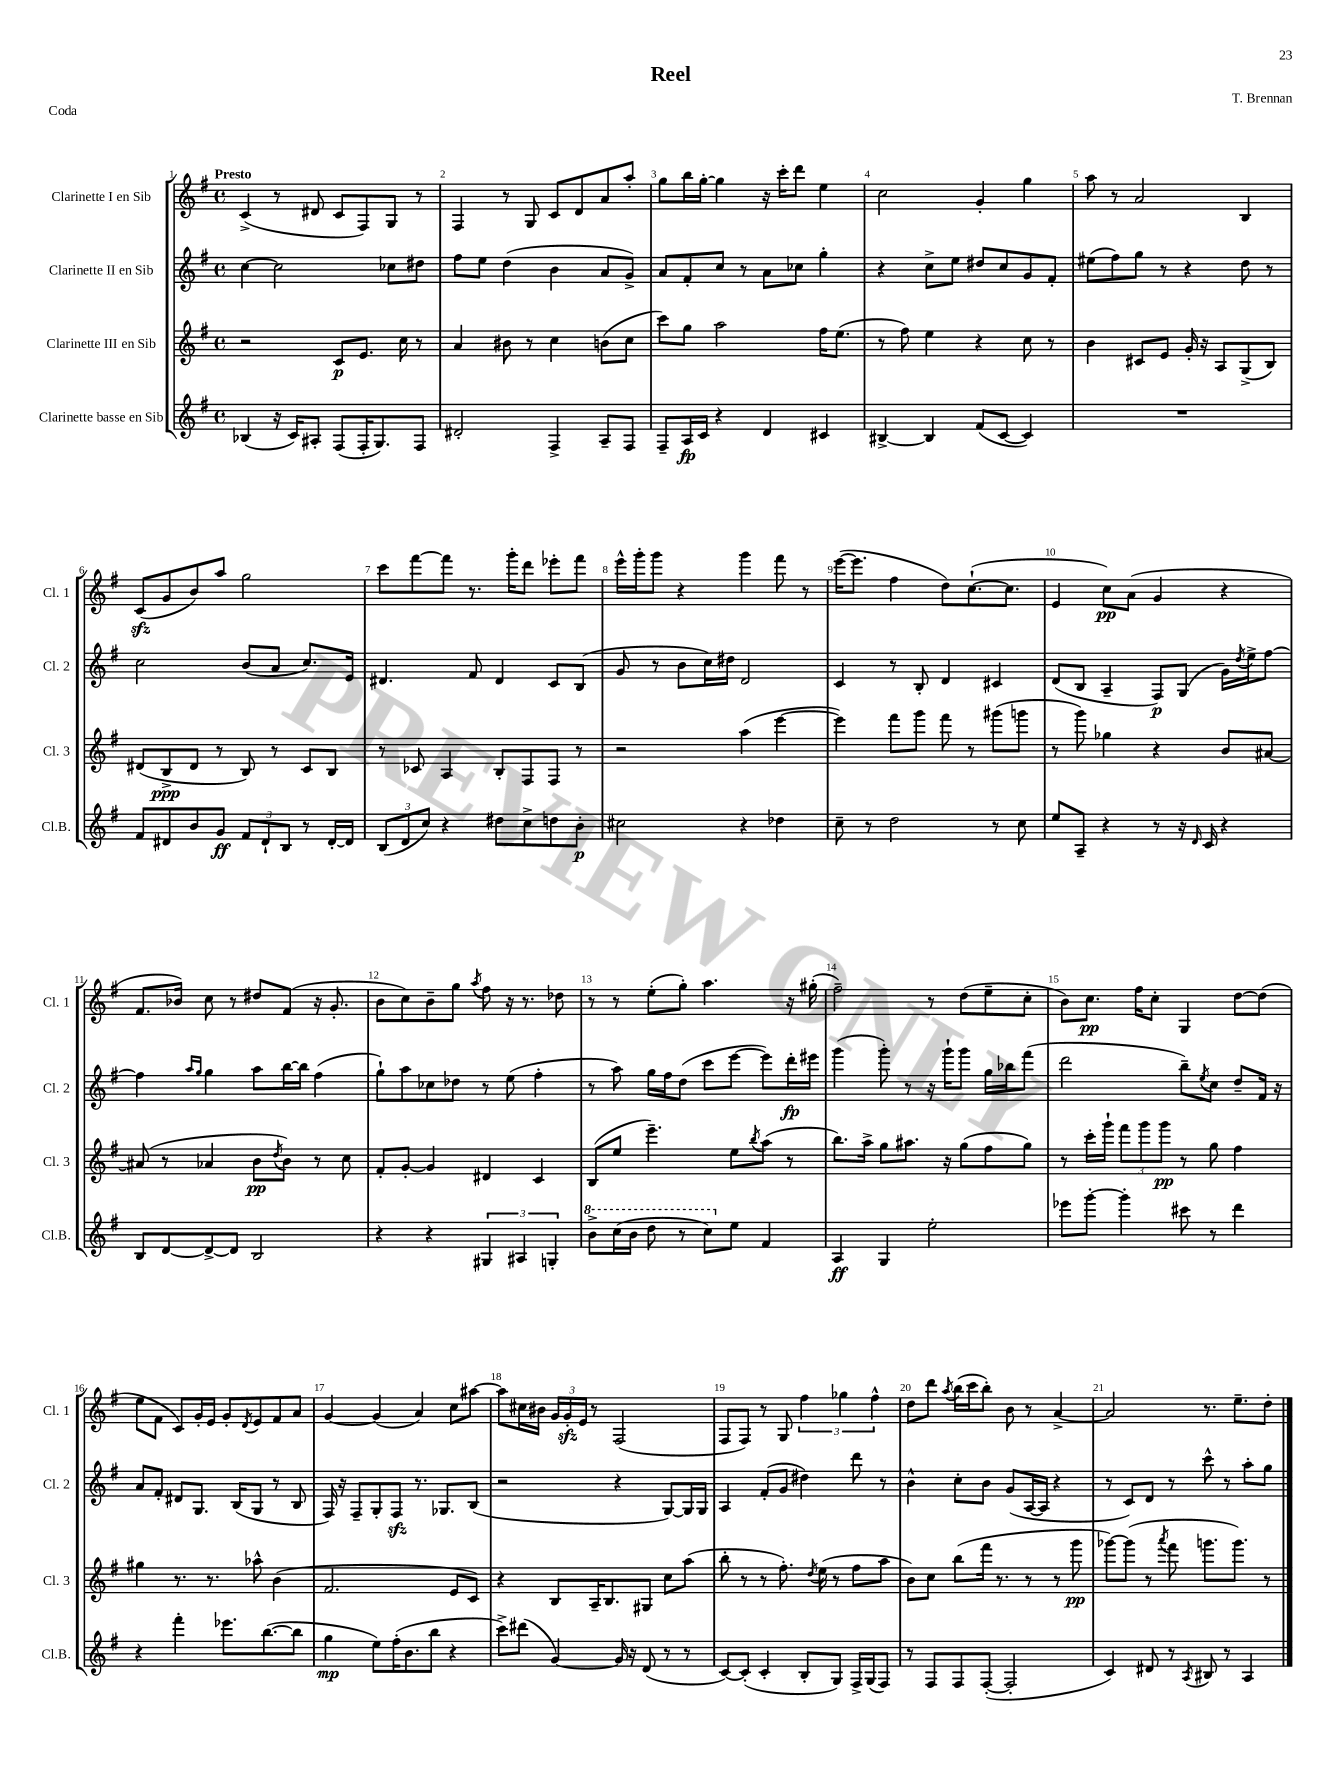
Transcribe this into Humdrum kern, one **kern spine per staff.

**kern	**kern	**kern	**kern
*staff4	*staff3	*staff2	*staff1
*clefG2	*clefG2	*clefG2	*clefG2
*k[f#]	*k[f#]	*k[f#]	*k[f#]
*M4/4	*M4/4	*M4/4	*M4/4
*met(c)	*met(c)	*met(c)	*met(c)
(4B-	2r	[4cc	(4c^
16r	.	2cc]	8r
16c)	.	.	.
8A#'	.	.	8d#
(8F#	8c	.	8c
16F#'	8.e	.	8F#)
8.G)	.	.	.
.	.	8cc-	8G
.	16cc	.	.
8F#	8r	8dd#	8r
=	=	=	=
2d#'	4a	8ff#	4F#
.	.	8ee	.
.	8b#	(4dd	8r
.	8r	.	8G
4F#^	4cc	4b	8c
.	.	.	8d
8A~	(8b	8a	8a
8F#	8cc	8g^)	8aa'
=	=	=	=
8F#~	8ccc)	8a	8gg
16A	8gg	8f#'	16bb
16c	.	.	[16gg'
4r	2aa	8cc	4gg]
.	.	8r	.
4d	.	8a	16r
.	.	.	16ccc'
.	.	8cc-	8ddd
4c#	16ff#	4gg'	4ee
.	(8.ee	.	.
=	=	=	=
[4B#^	8r	4r	2cc
.	8ff#)	.	.
4B#]	4ee	8cc^	.
.	.	8ee	.
(8f#	4r	8dd#	4g'
[8c	.	8cc	.
4c])	8cc	8g	4gg
.	8r	8f#'	.
=	=	=	=
1r	4b	(8ee#	8aa
.	.	8ff#)	8r
.	8c#	8gg	2a
.	8e	8r	.
.	16g'	4r	.
.	16r	.	.
.	8A	.	.
.	(8G^	8dd	4B
.	8B)	8r	.
=	=	=	=
8f#	(8d#	2cc	(8c
8d#	8B^	.	8g
8b	8d#	.	8b)
8g	8r	.	8aa
12f#	8B)	(8b	2gg
12d#`	.	.	.
.	8r	8a	.
12B	.	.	.
8r	8c	8.cc)	.
[16d#'	8B	.	.
16d#]	.	16e	.
=	=	=	=
(12B	8r	4.d#	8ccc
12d	.	.	.
.	8c-	.	[8fff#
12cc)	.	.	.
4r	4A	.	8fff#]
.	.	8f#	8.r
8dd#	8B'	4d#	.
.	.	.	16ggg'
8cc^	8F#	.	8ddd
8dd	8F#	8c	8eee-'
8b'	8r	(8B	8fff#
=	=	=	=
2cc#	2r	8g	16eee^^
.	.	.	16ggg'
.	.	8r	8ggg
.	.	8b	4r
.	.	16cc)	.
.	.	16dd#	.
4r	(4aa	2d	4ggg
4dd-	[4eee	.	8fff#
.	.	.	8r
=	=	=	=
8cc~	4eee])	4c	([16eee
.	.	.	8.eee]
8r	.	.	.
2dd	8fff#	8r	4ff#
.	8ggg	8B'	.
.	8fff#	4d	8dd)
.	8r	.	([8.cc`
8r	(8ggg#	4c#	.
.	.	.	8.cc]
8cc	8ggg	.	.
=	=	=	=
8ee	8r	(8d	4e
8A~	8ggg)	8B	.
4r	4gg-	4A~	8cc)
.	.	.	(8a
8r	4r	8F#)	4g
16r	.	(8G	.
16qqd	.	.	.
16c	.	.	.
4r	8b	16g)	4r
.	.	8qdd	.
.	.	16ee^	.
.	[8a#	[8ff#	.
=	=	=	=
8B	(8a#]	4ff#]	8.f#
[8d	8r	.	.
.	.	.	16b-)
.	.	16qqaa	.
.	.	16qqgg	.
8d^_	4a-	4gg	8cc
8d]	.	.	8r
2B	8b	8aa	8dd#
.	8qdd	.	.
.	8b)	[16bb	(8f#
.	.	16bb]	.
.	8r	(4ff#	16r
.	.	.	8.g'
.	8cc	.	.
=	=	=	=
4r	8f#'	8gg`)	8b
.	[8g'	8aa	8cc)
4r	4g]	8cc-	8b~
.	.	8dd-	8gg
.	.	.	8qaa
6G#	4d#	8r	8ff#
.	.	(8ee	16r
6A#	.	.	.
.	.	.	8.r
.	4c	4ff#'	.
6G'	.	.	.
.	.	.	8dd-
=	=	=	=
8bb^	(8B	8r	8r
(16ccc	8ee	8aa)	8r
16bb	.	.	.
8ddd	4.eee~)	16gg	(8ee'
.	.	16ff#	.
8r	.	(8dd	8gg')
8ccc)	.	8ccc	4.aa
8ee	8ee	[8eee	.
.	8qbb	.	.
4f#	(8aa	8eee])	.
.	8r	16ddd'	16r
.	.	16eee#	(16gg#'
=	=	=	=
4A	8.bb)	(4ggg	2ff#~)
.	16aa^	.	.
4G	8gg	8ggg')	.
.	8.aa#	8r	.
2ee'	.	16r	8r
.	16r	16ggg`	.
.	(8gg	8ggg	(8dd
.	8ff#	16gg	8ee~
.	.	16bb-	.
.	8gg)	(8fff#	8cc'
=	=	=	=
8eee-	8r	2ddd	8b)
[8ggg'	16ccc'	.	8.cc
.	16ggg`	.	.
4ggg']	12fff#	.	.
.	.	.	16ff#
.	12ggg	.	.
.	.	.	8cc'
.	12ggg	.	.
8ccc#	8r	8bb~)	4G
.	.	8qee	.
8r	8gg	8cc	.
4ddd	4ff#	8dd~	[8dd
.	.	16f#	(8dd]
.	.	16r	.
=	=	=	=
4r	4gg#	8a	8ee
.	.	8f#'	8f#
4fff#'	8.r	8d#	8c)
.	.	8.G	16g'
.	8.r	.	16e
8.eee-	.	.	8g'
.	.	(16B	.
.	.	.	8qd
.	8aa-^^	8G	8e
([8.bb	.	.	.
.	(4b	8r	8f#
8bb]	.	8B	8a
=	=	=	=
4gg	2.f#	16F#)	[4g
.	.	16r	.
.	.	8F#~	.
8ee)	.	8G'	(4g]
(16ff#'	.	8F#	.
8.b	.	.	.
.	.	8.r	4a)
8bb	.	.	.
.	.	8.G-	.
4r	8e	.	8cc
.	8c)	(8B	[8aa#
=	=	=	=
8ccc^)	4r	2r	8aa#]
(8ddd#	.	.	16cc#
.	.	.	16b#
[4g)	8B	.	24g
.	.	.	24g'
.	.	.	24e
.	16A~	.	8r
.	8.B	.	.
16g]	.	4r	(2F#
16r	.	.	.
(8d	8G#	.	.
8r	8cc	[8G)	.
8r	(8aa	16G]	.
.	.	16G	.
=	=	=	=
[8c)	8bb'	4A	8F#
(8c']	8r	.	8F#)
4c'	8r	(8f#'	8r
.	8.ff#')	8g	8G
8B'	.	4dd#)	6ff#
.	8qdd	.	.
.	(16ee	.	.
8G)	8r	.	.
.	.	.	6gg-
16F#^	8ff#	8ddd	.
(16G	.	.	.
.	.	.	6ff#^^
8F#)	8aa	8r	.
=	=	=	=
8r	8b)	4b^^	8dd
8F#	8cc	.	8ddd
.	.	.	8qaa
8F#	(8bb	8cc'	(16bb
.	.	.	16ccc
([8F#'	16fff#	8b	8bb')
.	8.r	.	.
2F#']	.	(8g	8b
.	8r	[16A	8r
.	.	16A]	.
.	8r	4r	[4a^
.	8ggg	.	.
=	=	=	=
4c)	[8ggg-)	8r	2a]
.	(8ggg-]	8c)	.
8d#	8r	8d	.
.	8qaaa	.	.
8r	8fff#	8r	.
8qA	.	.	.
8B#	8.ggg	8ccc^^	8.r
8r	.	8r	.
.	8.ggg)	.	8.ee~
4A	.	8aa'	.
.	8r	8gg	8dd'
==	==	==	==
*-	*-	*-	*-
